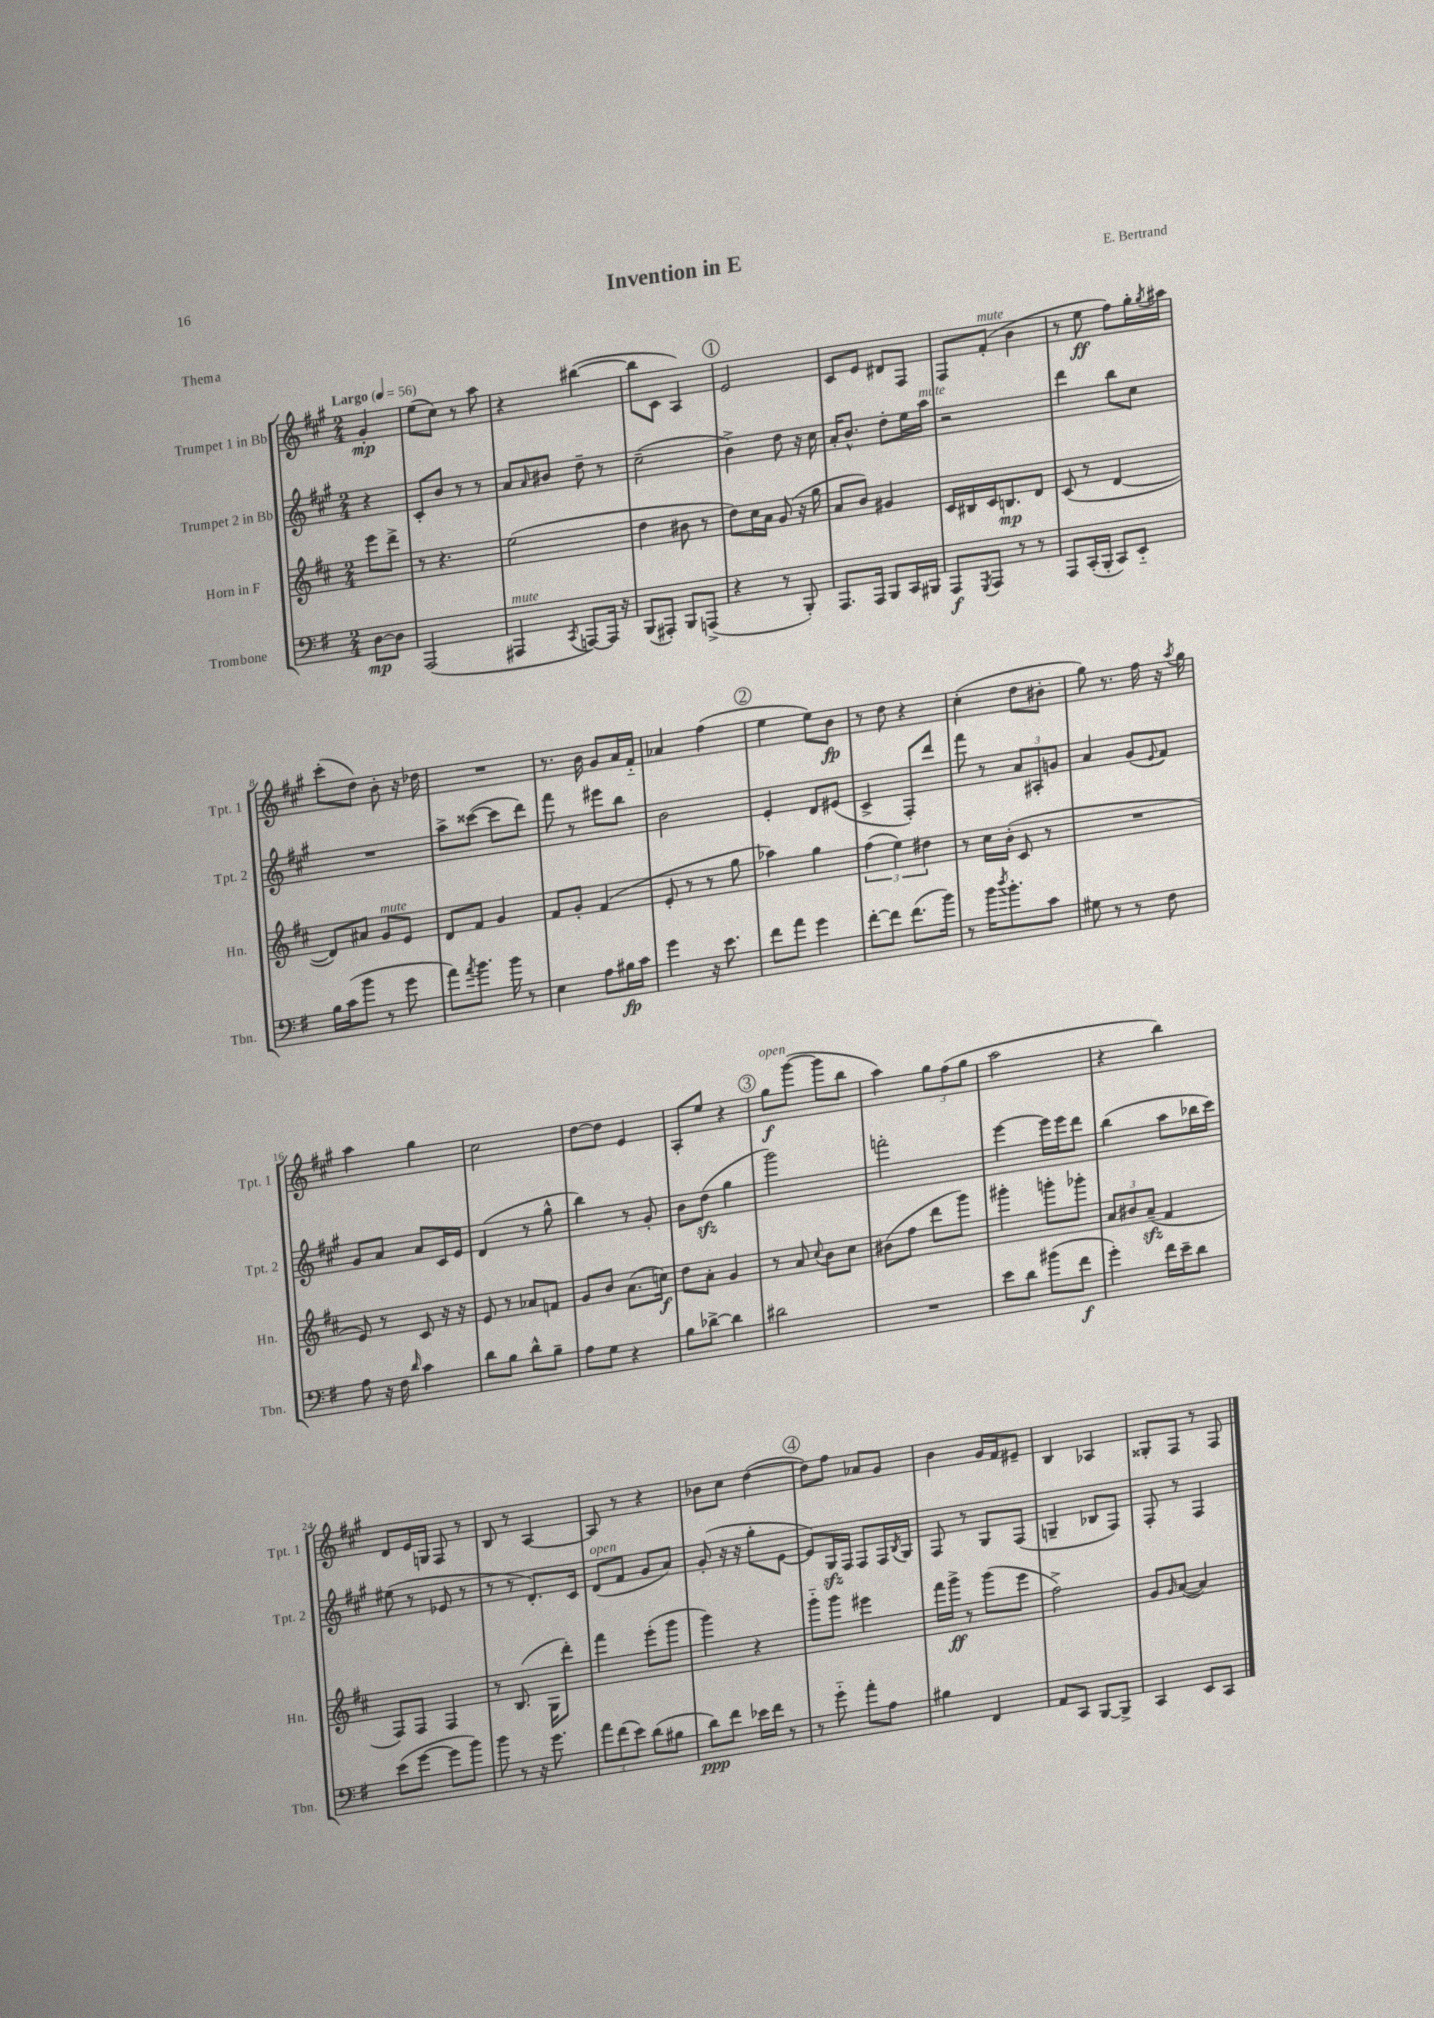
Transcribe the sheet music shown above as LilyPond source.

\header { title = "Invention in E" composer = "E. Bertrand" piece = "Thema" }
<<
\new StaffGroup <<
\new Staff = "s0" \with { instrumentName = "Trumpet 1 in Bb" shortInstrumentName = "Tpt. 1" } {
    \clef treble \key a \major \numericTimeSignature \time 2/4 \partial 4 \tempo "Largo" 4 = 56
    gis'4-.\mp |
    e''8( cis''8) r8 a''8 |
    r4 bis''4~( |
    bis''8 cis'8 a4) |
    \mark \markup { \circle "1" } e'2 |
    cis'8 e'8 dis'8 fis8 |
    fis8 fis'8-.^\markup { \italic "mute" }( b'4 |
    r8 e''8\ff fis''8) gis''16-. \acciaccatura { gis''8 } ais''16 |
    cis'''8-.( d''8) b'8-. r16 des''16 |
    R2 |
    r8. b'16 gis'8 a'16 fis'16-_ |
    aes'4 fis''4( |
    \mark \markup { \circle "2" } e''4 e''8) b'8\fp |
    r8 d''8 r4 |
    cis''4-.( d''8 bis'8-. |
    gis''8) r8. fis''16 r16 \acciaccatura { a''8 } gis''16 |
    a''4 gis''4 |
    cis''2 |
    d''8~ d''8 e'4 |
    a8-. e''8 r4 |
    \mark \markup { \circle "3" } gis''8\f^\markup { \italic "open" } gis'''8~( gis'''8 b''8 |
    a''4) \tuplet 3/2 { gis''8 fis''8( gis''8 } |
    a''2 |
    r4 b''4) |
    d'8 e'16 g16 fis8 r8 |
    b8 r8 a4~ |
    a8 r8 r4 |
    bes'8 cis''8 d''4~( |
    \mark \markup { \circle "4" } d''8) fis''8 aes'8 gis'8 |
    b'4 gis'16 fis'16 eis'8-- |
    b4 aes4 |
    gisis8-. fis8 r8 fis8 \bar "|." |
}
\new Staff = "s1" \with { instrumentName = "Trumpet 2 in Bb" shortInstrumentName = "Tpt. 2" } {
    \clef treble \key a \major \numericTimeSignature \time 2/4 \partial 4
    r4 |
    cis'8-. b'8 r8 r8 |
    a'8 \grace { a'16 } bis'8 d''8-- r8 |
    cis''2--( |
    \mark \markup { \circle "1" } b'4->) d''8 r16 cis''16 |
    a'16-. b'8.-^ d''8-. e''16 a''16^\markup { \italic "mute" } |
    r2 |
    d'''4 b''8 cis''8 |
    R2 |
    a''8-> cisis'''8~( cisis'''8 d'''8) |
    fis'''8 r8 eis'''8 b''8 |
    b'2 |
    \mark \markup { \circle "2" } e'4-. d'8 eis'8( |
    cis'4-> fis8-.) d'''8 |
    fis'''8 r8 \tuplet 3/2 { a'8 ais8-. g'8 } |
    a'4 gis'8( \appoggiatura { e'8 } fis'8) |
    gis'8 a'8 a'8 cis'16 e'16 |
    d'4( r8 gis''8-^ |
    b''4) r8 gis'8-. |
    b'8 d''8\sfz( gis''4 |
    \mark \markup { \circle "3" } gis'''2) |
    f'''2-. |
    e'''4~ e'''16 e'''16 d'''8 |
    b''4( a''8 bes''16 cis'''16) |
    eis''8( r8 ees'8 r8 |
    r8 r8 d'8.-.) cis'16 |
    d'8^\markup { \italic "open" }( fis'8 gis'8 a'8) |
    gis'8-.( r16 r16 gis''8-. e'8~ |
    \mark \markup { \circle "4" } e'8) gis16\sfz fis16 fis8 fis16 \acciaccatura { b8 } gis16 |
    fis8 r8 gis8 fis8( |
    g4-- bes8 fis8) |
    fis8-. r8 fis4 \bar "|." |
}
\new Staff = "s2" \with { instrumentName = "Horn in F" shortInstrumentName = "Hn." } {
    \clef treble \key d \major \numericTimeSignature \time 2/4 \partial 4
    e'''8 d'''8-> |
    r8 r4. |
    e''2( |
    d''4 bis'8 r8 |
    \mark \markup { \circle "1" } d''8) cis''16 a'16 g'8( r16 g''16 |
    a'8 b'8) gis'4 |
    cis'16 bis16 cis'16 b8.\mp d'8 |
    cis'8( r8 d'4~ |
    d'8) ais'8 g'8^\markup { \italic "mute" } e'8 |
    d'8 fis'8 g'4 |
    fis'8 g'8-. fis'4( |
    e'8-. r8 r8 g''8 |
    \mark \markup { \circle "2" } aes''4) g''4 |
    \tuplet 3/2 { fis''4( e''4) dis''4 } |
    r8 cis''16 b'16-.( cis'8 r8 |
    R2 |
    e'8) r8 cis'8 r16 r16 |
    e'8 r8 aes'8 f'8 |
    g'8 b'8 a'8.( c''16\f) |
    d''8 a'8-. g'4 |
    \mark \markup { \circle "3" } r8 a'8 \appoggiatura { cis''8 } b'8 cis''8 |
    bis'8( fis''8 d'''8 g'''8) |
    gis'''4-. g'''8-. ges'''8-. |
    \tuplet 3/2 { a'8 bis'8 a'8--\sfz( } fis'4 |
    fis8) fis8 fis4 |
    r8 b8.( g16 d'''8-.) |
    fis'''4 e'''8-.( g'''8 |
    g'''4) r4 |
    \mark \markup { \circle "4" } g'''8-_ g'''8 eis'''4 |
    fis'''16 g'''16->\ff r8 g'''8( e'''8 |
    fis''2->) |
    g'8 \grace { g'16 } a'8~( a'4) \bar "|." |
}
\new Staff = "s3" \with { instrumentName = "Trombone" shortInstrumentName = "Tbn." } {
    \clef bass \key g \major \numericTimeSignature \time 2/4 \partial 4
    d8~\mp d8 |
    a,,2( |
    ais,,4^\markup { \italic "mute" } \acciaccatura { c,8 } a,,8~) a,,16 r16 |
    b,,8( ais,,8-.) b,,8 a,,8->( |
    \mark \markup { \circle "1" } r4 r8 b,,8-.) |
    a,,8. a,,16 b,,8 c,16 bis,,16 |
    a,,8\f \acciaccatura { g,,8 } a,,8 r8 r8 |
    a,,8 c,16-.( b,,16-. c,8) e,8-_ |
    b16 c'16( b'8 r8 g'8 |
    a'8) \acciaccatura { a'8 } b'8. b'16 r8 |
    e4 a8 bis16\fp c'16 |
    g'4 r16 e'8. |
    \mark \markup { \circle "2" } fis'8 a'8 g'4 |
    fis'8~-. fis'8 fis'8.( b'16) |
    r8 b'16 \acciaccatura { d''8 } b'8.-. c'8 |
    gis8 r8 r8 fis8 |
    a8 r16 fis16 \grace { d'16 } c'4 |
    d'8 b8 d'8-^ b8-- |
    a8 g8 r4 |
    b8 des'8~-> des'4 |
    \mark \markup { \circle "3" } dis'2 |
    R2 |
    e'8 d'8 bis'8( fis'8\f |
    g'4-.) fis'16 e'16-- d'8 |
    e'8( g'8~ g'8 b'8) |
    b'8 r8 r16 g'8. |
    \tuplet 3/2 { a'8 fis'8( e'8) } d'8( bis8 |
    d'8\ppp) fis'8 ees'16 fis'16 r8 |
    \mark \markup { \circle "4" } r8 g'8-_ a'8-. a8 |
    bis4 fis,4 |
    a,8 c,8 b,,8~ b,,8-> |
    c,4 e,8 c,8 \bar "|." |
}
>>
>>
